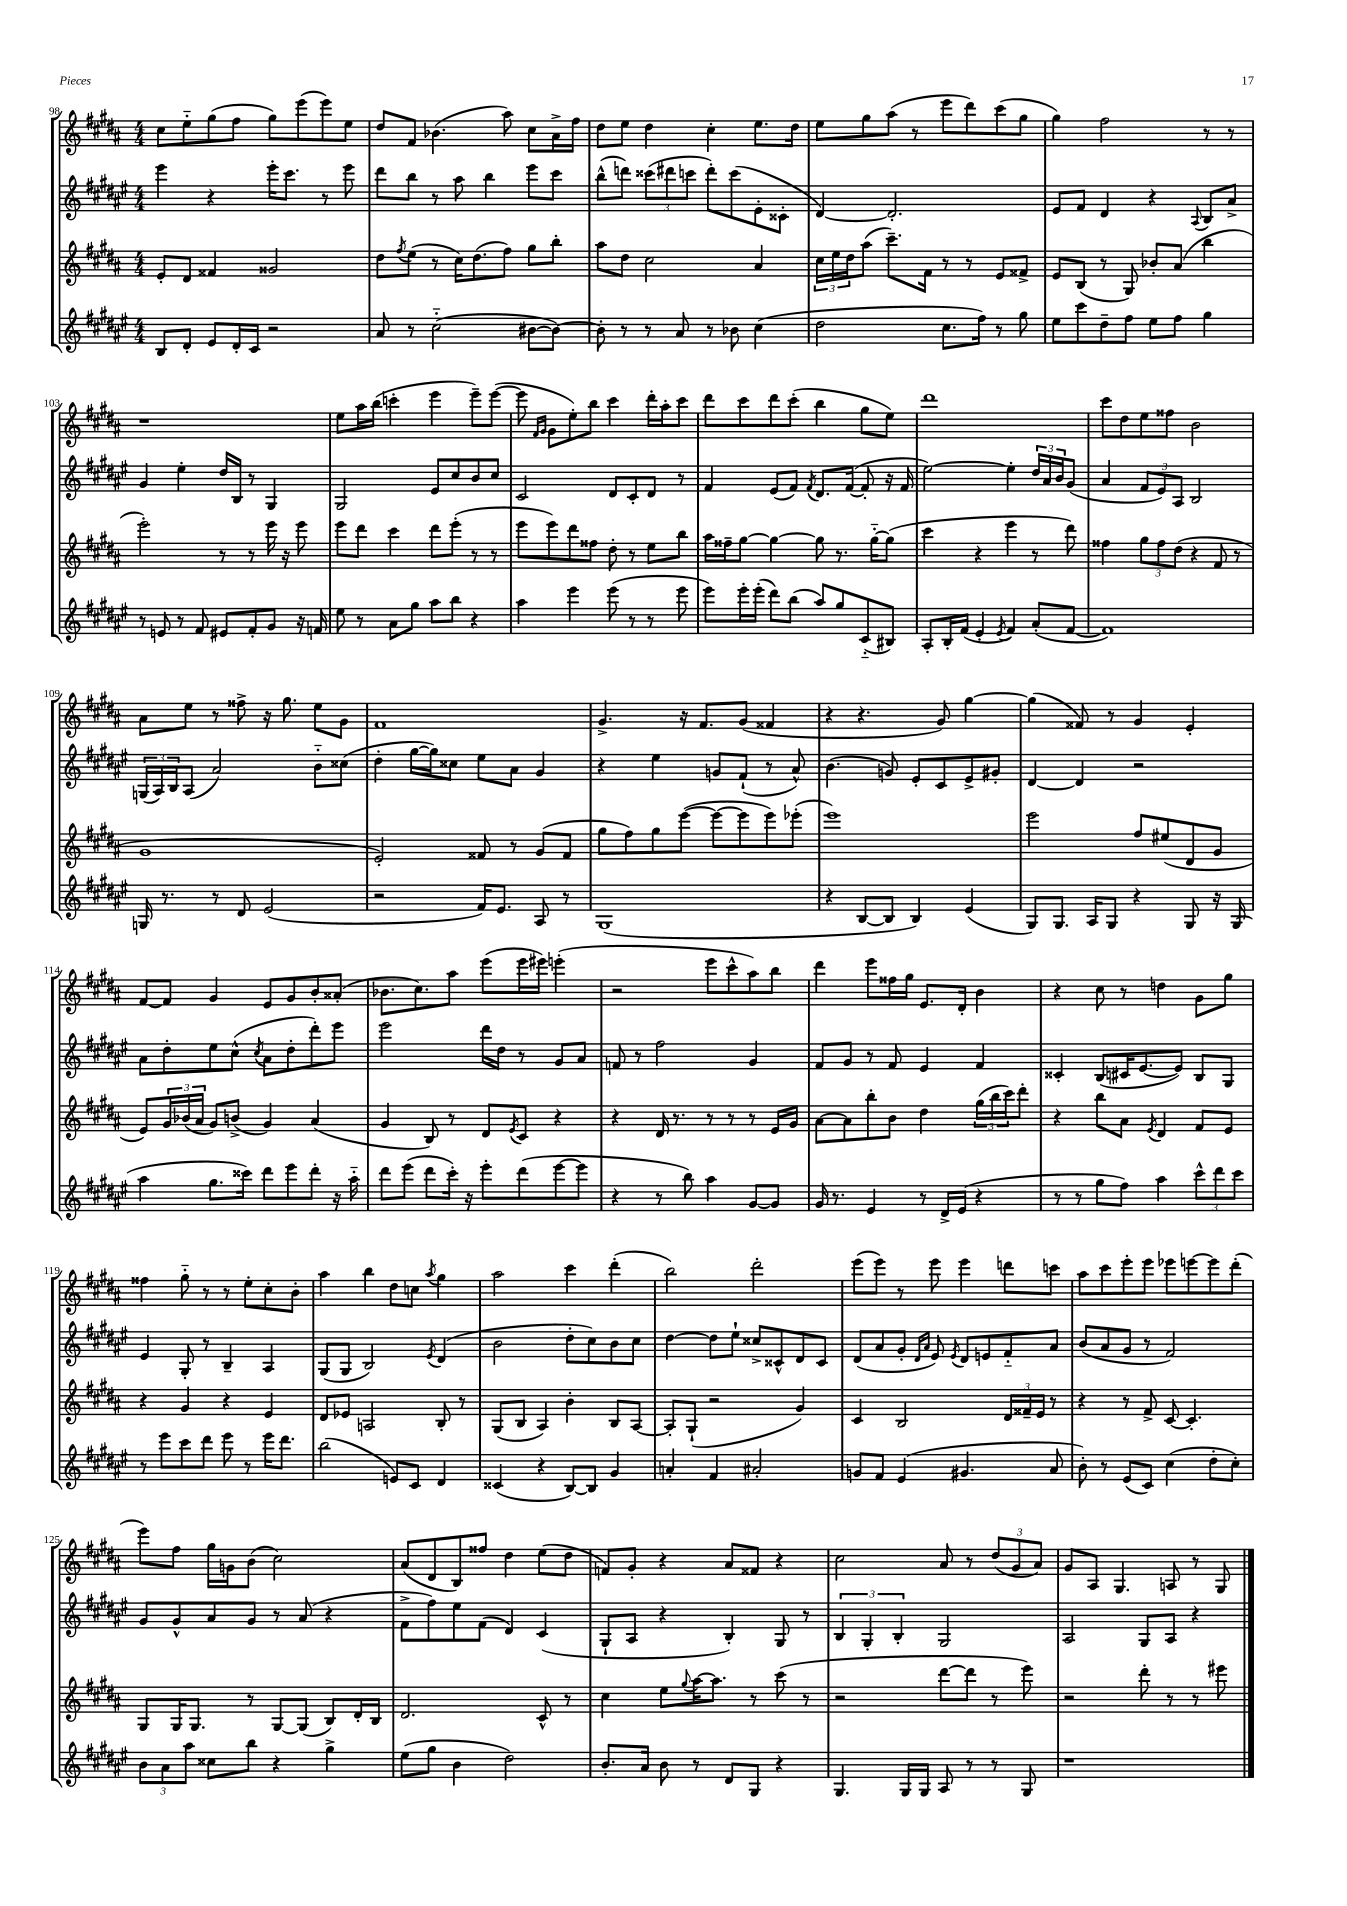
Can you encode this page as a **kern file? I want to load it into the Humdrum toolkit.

**kern	**kern	**kern	**kern
*part4	*part3	*part2	*part1
*staff4	*staff3	*staff2	*staff1
*clefG2	*clefG2	*clefG2	*clefG2
*k[f#c#g#d#a#e#]	*k[f#c#g#d#a#]	*k[f#c#g#d#a#e#]	*k[f#c#g#d#a#]
*M4/4	*M4/4	*M4/4	*M4/4
=98	=98	=98	=98
8B/L	8e'/L	4eee#\	8cc#\L
8d#'/J	8d#/J	.	8ee\
8e#/L	4f##X/	4r	(8gg#\
16d#'/L	.	.	8ff#\J
16c#/JJ	.	.	.
2r	2g##X/	16eee#'\KL	8gg#\L)
.	.	8.ccc#\J	.
.	.	.	(8eee\
.	.	8r	8eee\)
.	.	8eee#\	8ee\J
=99	=99	=99	=99
8a#/	8dd#\L	8ddd#\L	8dd#/L
.	8qff#/	.	.
8r	(8ee\J	8bb\J	8f#/J
(2cc#\	8r	8r	(4.b-X\
.	16cc#\KL)	8aa#\	.
.	(8.dd#\	.	.
.	.	4bb\	.
.	8ff#\J)	.	8aa#\)
[8b#X\L	8gg#\L	8eee#\L	8cc#\L
8b#\J_)	8bb'\J	8ccc#\J	16a#^\L
.	.	.	16ff#\JJ
=100	=100	=100	=100
8b#'\]	8aa#\L	(8bb^^\L	8dd#\L
8r	8dd#\J	8dddn\J)	8ee\J
8r	2cc#\	(12ccc##X\L	4dd#\
.	.	12ddd#X\	.
8a#/	.	.	.
.	.	12cccn\J	.
8r	.	8ddd#'\L)	4cc#'\
8b-X\	.	(8ccc\	.
(4cc#\	4a#/	8e#'\	8.ee\L
.	.	8c##X'\J	.
.	.	.	16dd#\Jk
=101	=101	=101	=101
2dd#\	24cc#\LL	[4d#/)	8ee\L
.	24ee\	.	.
.	24dd#\J	.	.
.	(8aa#\J	.	8gg#\
.	8.ccc#~\L)	2.d#'/]	(8aa#\J
.	.	.	8r
.	16f#\Jk	.	.
8.cc#\L	8r	.	8eee\L
.	8r	.	8ddd#\)
16ff#\Jk)	.	.	.
8r	8e/L	.	(8ccc#\
8gg#\	8f##X^/J	.	8gg#\J
=102	=102	=102	=102
8ee#\L	8e/L	8e#/L	4gg#\)
8ccc#\	(8B/J	8f#/J	.
8dd#~\	8r	4d#/	2ff#\
8ff#\J	8G#/)	.	.
8ee#\L	8b-X'/L	4r	.
8ff#\J	(8a#/J	.	.
.	.	8qqA#/	.
4gg#\	4bb\	8B/L	8r
.	.	8a#^/J	8r
!!LO:LB:g=z
=103	=103	=103	=103
8r	2eee'\)	4g#/	1r
8en/	.	.	.
8r	.	4ee#'\	.
8f#/	.	.	.
8e#X/L	8r	16dd#/LL	.
.	.	16B/JJ	.
8f#'/	8r	8r	.
8g#/J	16eee\	4G#/	.
.	16r	.	.
16r	8eee\	.	.
16fn/	.	.	.
=104	=104	=104	=104
8ee#\	8eee\L	2G#/	8ee\L
8r	8ddd#\J	.	16aa#\L
.	.	.	(16bb\JJ
8a#\L	4ccc#\	.	4cccn'\
8gg#\J	.	.	.
8aa#\L	8ddd#\L	8e#/L	4eee\
8bb\J	(8eee'\J	8cc#/	.
4r	8r	8b/	8eee~\L)
.	8r	8cc#/J	([8eee\J
=105	=105	=105	=105
4aa#\	8eee\L	2c#/	8eee\]
.	.	.	16qqf#/LL
.	.	.	16qqg#/JJ
.	8eee\)	.	8g#\L
4eee#\	8ddd#\	.	8ee'\)
.	8ff##X\J	.	8bb\J
(8eee#\	8dd#'\	8d#/L	4ccc#\
8r	8r	8c#'/	.
8r	8ee\L	8d#/J	16ddd#'\LL
.	.	.	16aa#'\J
8eee#\	8bb\J	8r	8ccc#\J
=106	=106	=106	=106
8eee#\L)	16aa#\LL	4f#/	8ddd#\L
.	16ff##X~\J	.	.
16eee#'\L	[8gg#\J	.	8ccc#\
(16eee#'\JJ	.	.	.
8ddd#\L)	4gg#\_	(8e#/L	8ddd#\
(8bb\J	.	8f#/J)	(8ccc#'\J
.	.	8qf#/	.
8aa#/L)	8gg#\]	8.d#/L	4bb\
8gg#/	8.r	.	.
.	.	([16f#/Jk	.
(8c#/	.	8f#'/]	8gg#\L
.	[16gg#\KL	.	.
8B#X/J)	(8gg#\J]	16r	8ee\J)
.	.	16f#/	.
=107	=107	=107	=107
8A#'/L	4ccc#\	[2ee#\)	1ddd#
16B'/L	.	.	.
(16f#/JJ	.	.	.
4e#'/	4r	.	.
8qe#/	.	.	.
4f#/)	4eee\	4ee#'\]	.
(8a#'/L	8r	24dd#/LL	.
.	.	24a#/	.
.	.	24b/J	.
[8f#/J	8ddd#\)	(8g#/J	.
=108	=108	=108	=108
1f#])	4ff##X\	4a#/	8ccc#\L
.	.	.	8dd#\
.	12gg#\L	12f#/L	8ee\
.	12ff##\	12e#/)	.
.	.	.	8ff##X\J
.	(12dd#\J	12A#/J	.
.	4r	2B/	2b\
.	8f#/	.	.
.	8r	.	.
!!LO:LB:g=z
=109	=109	=109	=109
16Gn/	1g#	(24Gn/LL	8a#\L
.	.	24A#/)	.
8.r	.	.	.
.	.	24B/J	.
.	.	(8A#/J	8ee\J
8r	.	2a#/)	8r
8d#/	.	.	8ff##X^\
(2e#/	.	.	16r
.	.	.	8.gg#\
.	.	8b\L	8ee\L
.	.	(8cc##X\J	8g#\J
=110	=110	=110	=110
2r	2e'/)	4dd#'\	1f#
.	.	[16gg#\LL	.
.	.	16gg#\J])	.
.	.	8cc##X\J	.
16f#/KL)	8f##X/	8ee#\L	.
8.e#/J	.	.	.
.	8r	8a#\J	.
8A#/	(8g#/L	4g#/	.
8r	8f##/J	.	.
=111	=111	=111	=111
(1G#	8gg#\L	4r	4.g#^/
.	8ff#\)	.	.
.	8gg#\	4ee#\	.
.	([8eee\J	.	16r
.	.	.	8.f#/L
.	8eee\L_	8gn/L	.
.	8eee\]	(8f#`/J	(8g#/J
.	8eee\)	8r	4f##X/
.	(8eee-X'\J	8a#^^/)	.
=112	=112	=112	=112
4r	1eee)	(4.b\	4r
[8B/L	.	.	4.r
8B/J]	.	8gn/)	.
4B/)	.	8e#'/L	.
.	.	8c#/	8g#/)
(4e#/	.	8e#^/	[4gg#\
.	.	8g#X'/J	.
=113	=113	=113	=113
8G#/L)	2eee\	[4d#/	(4gg#\]
8.G#/J	.	.	.
.	.	4d#/]	8f##X/)
16A#/KL	.	.	.
8G#/J	.	.	8r
4r	8ff#/L	2r	4g#/
.	(8ee#X/	.	.
8G#/	8d#/	.	4e'/
16r	8g#/J	.	.
(16G#/	.	.	.
!!LO:LB:g=z
=114	=114	=114	=114
4aa#\	8e/L)	8a#\L	[8f#/L
.	24g#/L	8dd#'\	8f#/J]
.	(24b-X/	.	.
.	24a#/JJ	.	.
8.gg#\L	8g#/L)	8ee#\	4g#/
.	(8bn^/J	(8cc#^^\J	.
16ccc##X\Jk)	.	.	.
.	.	8qcc#/	.
8ddd#\L	4g#/)	8a#\L	8e/L
8eee#\	.	8dd#'\	8g#/
8ddd#'\J	(4a#/	8ddd#'\)	8b'/
16r	.	8eee#\J	(8a##X'/J
16aa#\	.	.	.
=115	=115	=115	=115
8ddd#\L	4g#/	2eee#\	8.b-X\L
(8eee#\J	.	.	.
.	.	.	8.cc#\)
8ddd#\L	8B/)	.	.
16ccc#'\Jk)	8r	.	8aa#\J
16r	.	.	.
8eee#'\L	8d#/L	16ddd#\LL	(8eee\L
.	.	16dd#\JJ	.
.	8qe/	.	.
(8ddd#\	8c#/J	8r	16eee\L
.	.	.	16eee#X\JJ)
[8eee#\	4r	8g#/L	(4eeen'\
8eee#\J]	.	8a#/J	.
=116	=116	=116	=116
4r	4r	8fn/	2r
.	.	8r	.
8r	16d#/	2ff#\	.
.	8.r	.	.
8bb\)	.	.	.
4aa#\	8r	.	8eee\L
.	8r	.	8ccc#^^\
[8g#/L	8r	4g#/	8aa#\)
8g#/J]	16e/LL	.	8bb\J
.	16g#/JJ	.	.
=117	=117	=117	=117
16g#/	[8a#\L	8f#/L	4ddd#\
8.r	.	.	.
.	8a#\]	8g#/J	.
4e#/	8bb'\	8r	8eee\L
.	8b\J	8f#/	16ff##X\L
.	.	.	16gg#\JJ
8r	4dd#\	4e#/	8.e/L
16d#^/LL	.	.	.
(16e#/JJ	.	.	16d#'/Jk
4r	(24gg#\LL	4f#/	4b\
.	24bb\	.	.
.	24ccc#\J)	.	.
.	8ddd#'\J	.	.
=118	=118	=118	=118
8r	4r	4c##X'/	4r
8r	.	.	.
8gg#\L	8bb\L	(8B/L	8cc#\
8ff#\J)	8a#\J	16c#X/K	8r
.	.	[8.e#/	.
.	8qe/	.	.
4aa#\	4d#/	.	4ddn\
.	.	8e#/J])	.
12ccc#^^\L	8f#/L	8B/L	8g#\L
12ddd#\	.	.	.
.	8e/J	8G#/J	8gg#\J
12ccc#\J	.	.	.
!!LO:LB:g=z
=119	=119	=119	=119
8r	4r	4e#/	4ff##X\
8eee#\L	.	.	.
8ccc#\	4g#/	8G#'/	8gg#\
8ddd#\J	.	8r	8r
8eee#\	4r	4B~/	8r
8r	.	.	8ee'\L
16eee#\KL	4e/	4A#/	8cc#'\
8.ddd#\J	.	.	.
.	.	.	8b'\J
=120	=120	=120	=120
(2bb\	8d#/L	(8G#/L	4aa#\
.	8e-X/J	8G#/J	.
.	2An/	2B/)	4bb\
8en/L)	.	.	8dd#\L
8c#/J	.	.	8ccn\J
.	.	8qe#/	8qaa#/
4d#/	8B'/	(4d#/	4gg#\
.	8r	.	.
=121	=121	=121	=121
(4c##X/	(8G#/L	2b\	2aa#\
.	8B/J	.	.
4r	4A#/)	.	.
[8B/L)	4b'\	8dd#'\L	4ccc#\
8B/J]	.	8cc#\)	.
4g#/	8B/L	8b\	(4ddd#'\
.	[8A#/J	8cc#\J	.
=122	=122	=122	=122
4an'/	8A#'/L]	[4dd#\	2bb\)
.	(8G#`/J	.	.
4f#/	2r	8dd#\L]	.
.	.	8ee#`\J	.
2a#X'/	.	8cc##X^/L	2ddd#'\
.	.	8c##X^^/	.
.	4g#/)	8d#/	.
.	.	8c##/J	.
=123	=123	=123	=123
8gn/L	4c#/	(8d#/L	(8eee\L
8f#/J	.	8a#/	8eee\J)
(4e#/	2B/	8g#'/J	8r
.	.	16qqd#/LL	.
.	.	16qqa#/JJ	.
.	.	8e#/)	8eee\
.	.	8qe#/	.
4.g#X/	.	8d#/L	4eee\
.	.	8en/	.
.	24d#/LL	8f#/	8dddn\L
.	24f##X~/	.	.
.	24e/JJ	.	.
8a#/	8r	8a#/J	8cccn\J
=124	=124	=124	=124
8b'\)	4r	(8b/L	8aa#\L
8r	.	8a#/	8ccc#\
(8e#/L	8r	8g#/J	8eee'\
8c#/J)	8f#^/	8r	8eee\J
(4cc#\	[8c#/	2f#/)	8eee-X\L
.	4.c#'/]	.	[8eeen\
8dd#'\L	.	.	8eee\]
8cc#'\J)	.	.	(8ddd#'\J
!!LO:LB:g=z
=125	=125	=125	=125
12b\L	8G#/L	8g#/L	8eee\L)
12a#\	.	.	.
.	16G#/K	8g#^^/	8ff#\J
12aa#\J	.	.	.
.	8.G#/J	.	.
8cc##X\L	.	8a#/	16gg#\LL
.	.	.	16gn\J
8bb\J	8r	8g#/J	(8b\J
4r	[8G#/L	8r	2cc#\)
.	(8G#/J]	(8a#/	.
4gg#^\	8B/L)	4r	.
.	16d#'/L	.	.
.	16B/JJ	.	.
=126	=126	=126	=126
(8ee#\L	2.d#/	8f#^\L	(8a#/L
8gg#\J	.	8ff#\)	8d#/
4b\	.	8ee#\	8B/)
.	.	(8f#\J	8ff##X/J
2dd#\)	.	4d#/)	4dd#\
.	8c#^^/	(4c#/	(8ee\L
.	8r	.	8dd#\J
=127	=127	=127	=127
8.b'/L	4cc#\	8G#`/L	8fn/L)
.	.	8A#/J	8g#'/J
16a#/Jk	.	.	.
8b\	8ee\L	4r	4r
.	8qqgg#/	.	.
8r	[16aa#\K	.	.
.	8.aa#\J]	.	.
8d#/L	.	4B'/)	8a#/L
8G#/J	8r	.	8f##X/J
4r	(8ccc#\	8G#/	4r
.	8r	8r	.
=128	=128	=128	=128
4.G#/	2r	6B/	2cc#\
.	.	6G#'/	.
.	.	6B'/	.
16G#/LL	.	.	.
16G#/JJ	.	.	.
8A#/	[8ddd#\L	2G#/	8a#/
8r	8ddd#\J]	.	8r
8r	8r	.	(12dd#/L
.	.	.	12g#/
8G#/	8eee\)	.	.
.	.	.	12a#/J)
=129	=129	=129	=129
1r	2r	2A#/	8g#/L
.	.	.	8A#/J
.	.	.	4.G#/
.	8ddd#'\	8G#/L	.
.	8r	8A#/J	8An/
.	8r	4r	8r
.	8eee#X\	.	8G#/
==	==	==	==
*-	*-	*-	*-
